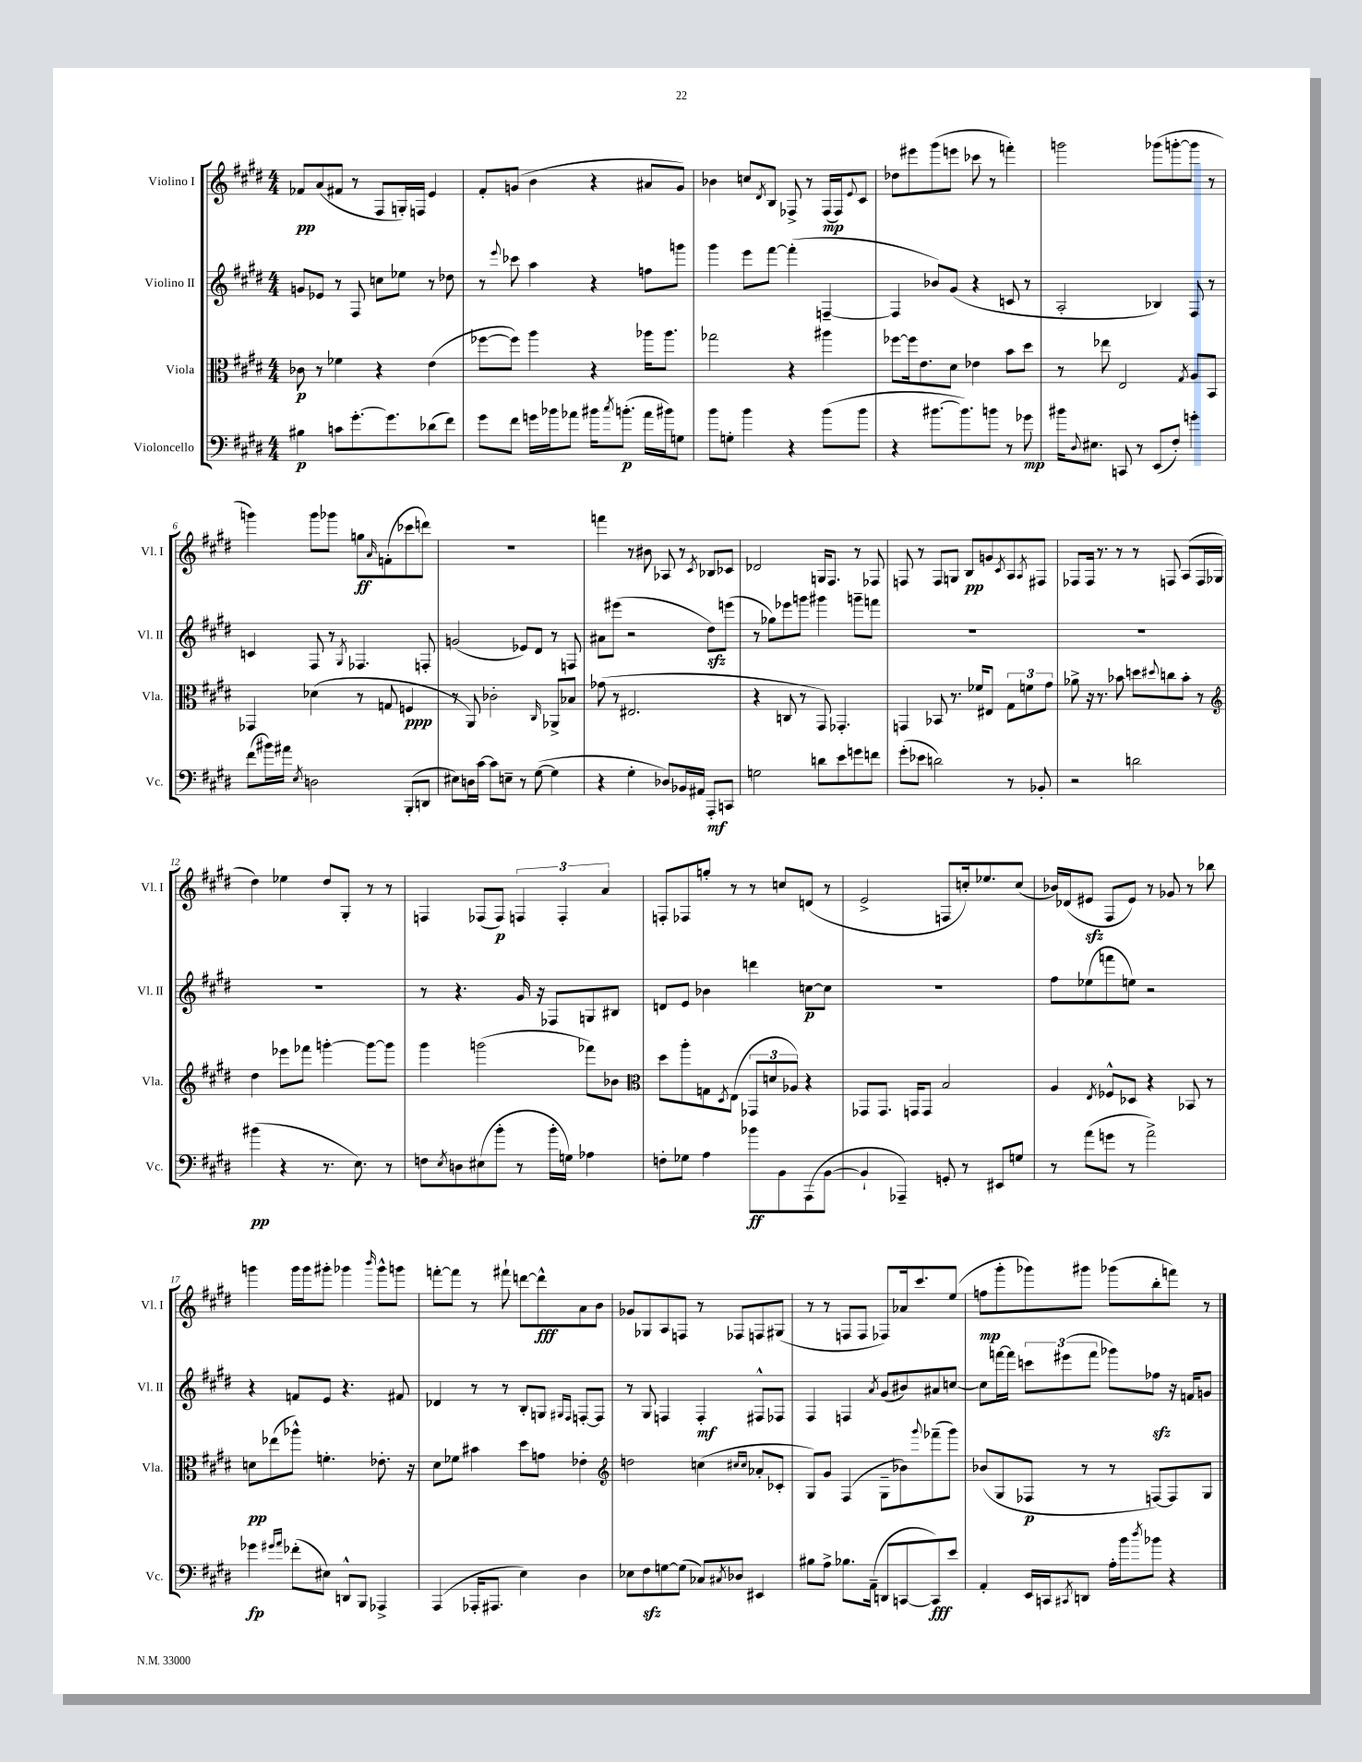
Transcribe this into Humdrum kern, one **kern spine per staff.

**kern	**kern	**kern	**kern
*staff4	*staff3	*staff2	*staff1
*clefF4	*clefC3	*clefG2	*clefG2
*k[f#c#g#d#]	*k[f#c#g#d#]	*k[f#c#g#d#]	*k[f#c#g#d#]
*M4/4	*M4/4	*M4/4	*M4/4
4B#	8c-	8g	8f-
.	8r	8e-	(8a
8c	4f-	8r	8f#
[8.g#'	.	8F#	8r
.	4r	8cc	8F#
8.g#]	.	.	.
.	.	8ee-	16G')
.	.	.	16F
(8d-	(4e	8r	4e
8f#)	.	8dd-	.
=	=	=	=
8g#	[8ff-	8r	8f#'
.	.	8qqeee	.
8f#	8ff-])	8ccc-	(8g
16g	4aa	4aa	4b
16b-	.	.	.
8a-	.	.	.
16b#	4r	4r	4r
8qcc#	.	.	.
(8.b'	.	.	.
16a-	16aa-	8ff	8a#
16b#)	8.aa-	.	.
8G	.	8ggg	8g)
=	=	=	=
8b	2gg-	4ggg#	4b-
8G'	.	.	.
4b	.	8eee	8cc
.	.	.	8qd#
.	.	[8fff#	8B
4r	4r	(4fff#']	8F-^
.	.	.	8r
(8b	4aa#	[4F~	(16F-
.	.	.	16F-)
.	.	.	8qqe
8b	.	.	8c#
=	=	=	=
4r	[8ff-	4F]	8dd-
.	16ff-]	.	8eee#
.	8.e	.	.
[8.b#	.	8b-)	(8ggg#
.	8d#	(8g#	8eee
8.b#])	.	.	.
.	4e-	4r	8ccc-
8b	.	.	8r
8r	8b	8c	4fff')
8g-	8dd#	8r	.
=	=	=	=
16b#	8r	2A'	2ggg
8qqD#	.	.	.
8.E#	.	.	.
.	8ee-	.	.
8CC	2E	.	.
8r	.	.	.
(8EE	.	4B-)	(8ggg-
8F#')	.	.	[8ggg'
.	8qG#	.	.
4g'	8A	8F#	8ggg]
.	8BB	8r	8r
=	=	=	=
(8f#	4GG-	4c	4ggg)
16b#)	.	.	.
16a#	.	.	.
8qE	.	.	.
2D	(4d-	8F#	8ggg
.	.	8r	8ggg-
.	.	8qG#	.
.	8r	4.F-	8gg
.	.	.	16qqa
.	8G	.	(8f'
(8BBB'	4F	.	8ccc-
8DD	.	8F'	8ddd)
=	=	=	=
8E#)	8r	(2g	1r
16D	8AA)	.	.
[16c#	.	.	.
8c#]	2c-'	.	.
8E~	.	.	.
8r	.	8e-)	.
([8G#	.	8d#	.
.	16qqC#	.	.
4G#]	8AA-^	8r	.
.	8B-	8F	.
=	=	=	=
4r	(8g-	8a#	4fff
.	8r	(8eee#	.
4G#'	2.E#	2r	8r
.	.	.	8b#
8D-)	.	.	8A-
16BB-	.	.	8r
16AA#	.	.	.
.	.	.	8qc#
8AAA'	.	8dd#)	8B-
8CC	.	(8eee	8c-
=	=	=	=
2G	4r	8r	2d-
.	.	8gg-)	.
.	8C	8eee-	.
.	8r	8ggg	.
8d	8GG#)	4ggg#	16G
.	.	.	8.F#
8e	4.GG-'	.	.
8g	.	8ggg~	8r
8f	.	8fff	8F-
=	=	=	=
(8g#'	4GG	1r	8F
8e-	.	.	8r
2d)	8BB-	.	8F
.	8.r	.	8G
.	.	.	8B
.	16f-	.	.
.	8E#	.	8g
.	.	.	8qc#
8r	12G#	.	8A
.	12f	.	.
.	.	.	8qA
8BB-'	.	.	8F#
.	12g#	.	.
=	=	=	=
2r	8a-^	1r	8F-
.	16r	.	16F-
.	8.r	.	8.r
.	8b-	.	8r
2d	8dd	.	8r
.	8qqdd#	.	.
.	8cc	.	8F
.	8b-'	.	(8A
.	8r	.	16F
.	.	.	16G-
=	=	=	=
*	*clefG2	*	*
(4b#	4dd#	1r	4dd#)
4r	8eee-	.	4ee-
.	8fff-	.	.
8.r	[4ggg'	.	8dd#
.	.	.	8G#'
8.E)	.	.	.
.	8ggg_	.	8r
8r	8ggg]	.	8r
=	=	=	=
8F	4ggg#	8r	4F
8qE	.	.	.
8D	.	4.r	.
(8E#	(2ggg	.	(8F-
8b'	.	.	8F-)
8r	.	16g#	6F
.	.	16r	.
16b'	.	8F-	.
.	.	.	6F'
16G)	.	.	.
4A-	8fff-)	8G	.
.	.	.	6a
.	8b-	8B#	.
=	=	=	=
*	*clefC3	*	*
8F'	8dd#	8d	8F'
8G-	8aa'	8e	8F-
4A	8G	4b-	8gg'
.	8qD#	.	.
.	(8E	.	8r
8b-	12GG-	4ddd	8r
.	12d	.	.
8BB	.	.	8cc
.	12A-)	.	.
(8AAA	4r	[8cc	(8d
[8BB	.	8cc]	8r
=	=	=	=
4BB`]	8GG-	1r	2e^
.	8.GG-	.	.
4AAA-~)	.	.	.
.	16GG	.	.
.	8GG	.	.
8GG'	2B	.	8F
8r	.	.	16cc')
.	.	.	8.ee-
8EE#	.	.	.
8G	.	.	(8cc
=	=	=	=
8r	4A	8ff#	16b-)
.	.	.	(16d-
(8a	.	(8ee-	8e#
.	8qE	.	.
8g	8F-^^	8fff	8F#
8r	8D-	8ee)	8e#)
2a^)	4r	2r	8r
.	.	.	8g-
.	8BB-	.	8r
.	8r	.	8bb-
=	=	=	=
4g-	8d	4r	4ggg
.	(8ee-	.	.
16qqg#	.	.	.
16qqa	.	.	.
(8f-'	8aa-^^)	8f	16ggg
.	.	.	16ggg
8E#)	4.f'	8e	8ggg#'
8DD^^	.	4.r	4ggg-
8BBB	.	.	.
.	.	.	16qqbbb
4AAA-^	8.e-'	.	8ggg-^^
.	.	8f#	8ggg
.	16r	.	.
=	=	=	=
(4AAA	8d#	4d-	[8fff'
.	8f-	.	8fff]
16AAA-'	4b#	8r	8r
8.AAA#	.	.	.
.	.	8r	8fff#`
4E)	8dd#	8B'	[8ddd
.	8g	8G	8ddd^^]
.	.	16qqG#	.
.	.	16qqF#	.
4D#	4e-'	[8F'	8a
.	.	8F]	8b
=	=	=	=
*	*clefG2	*	*
8E-	2dd	8r	8g-
8F#	.	8G#	8G-
[8G	.	4F	8A
(8G]	.	.	8F
8C-)	(4cc	4F'	8r
8qC#	.	.	.
8D-	.	.	8F-
.	16qqcc#	.	.
.	16qqcc#	.	.
4EE#	8a-'	8F#^^	8F
.	8c-'	8F-	(8G#
=	=	=	=
8B#	8G#)	4F#	8r
8A^	8g#	.	8r
8.B-	(4F#	4F	8F
.	.	.	8F
(16AA~	.	.	.
.	.	8qa	.
8DD	8G#~	(8g#	8F-)
[8CC	8b-)	8b#)	16a-
.	.	.	8.ccc#
.	8qqggg#	.	.
8CC])	(8fff-~	8a#	.
8e	8ggg#)	[8cc	(8ee
=	=	=	=
4AA'	(8b-	8cc]	8ff
.	8G#	[16fff	8ggg#'
.	.	16fff]	.
16EE	8F-	12ccc	8ggg-)
16CC	.	.	.
.	.	(12eee#	.
8qCC#	.	.	.
8DD	8r	.	8ggg#
.	.	12fff	.
16A'	8r	8ggg-)	(8ggg-
16b	.	.	.
8qdd#	.	.	.
8b-	[8F)	8ff-	8bb'
4r	8F]	16r	8fff)
.	.	16f	.
.	8G#	8g	8r
==	==	==	==
*-	*-	*-	*-
